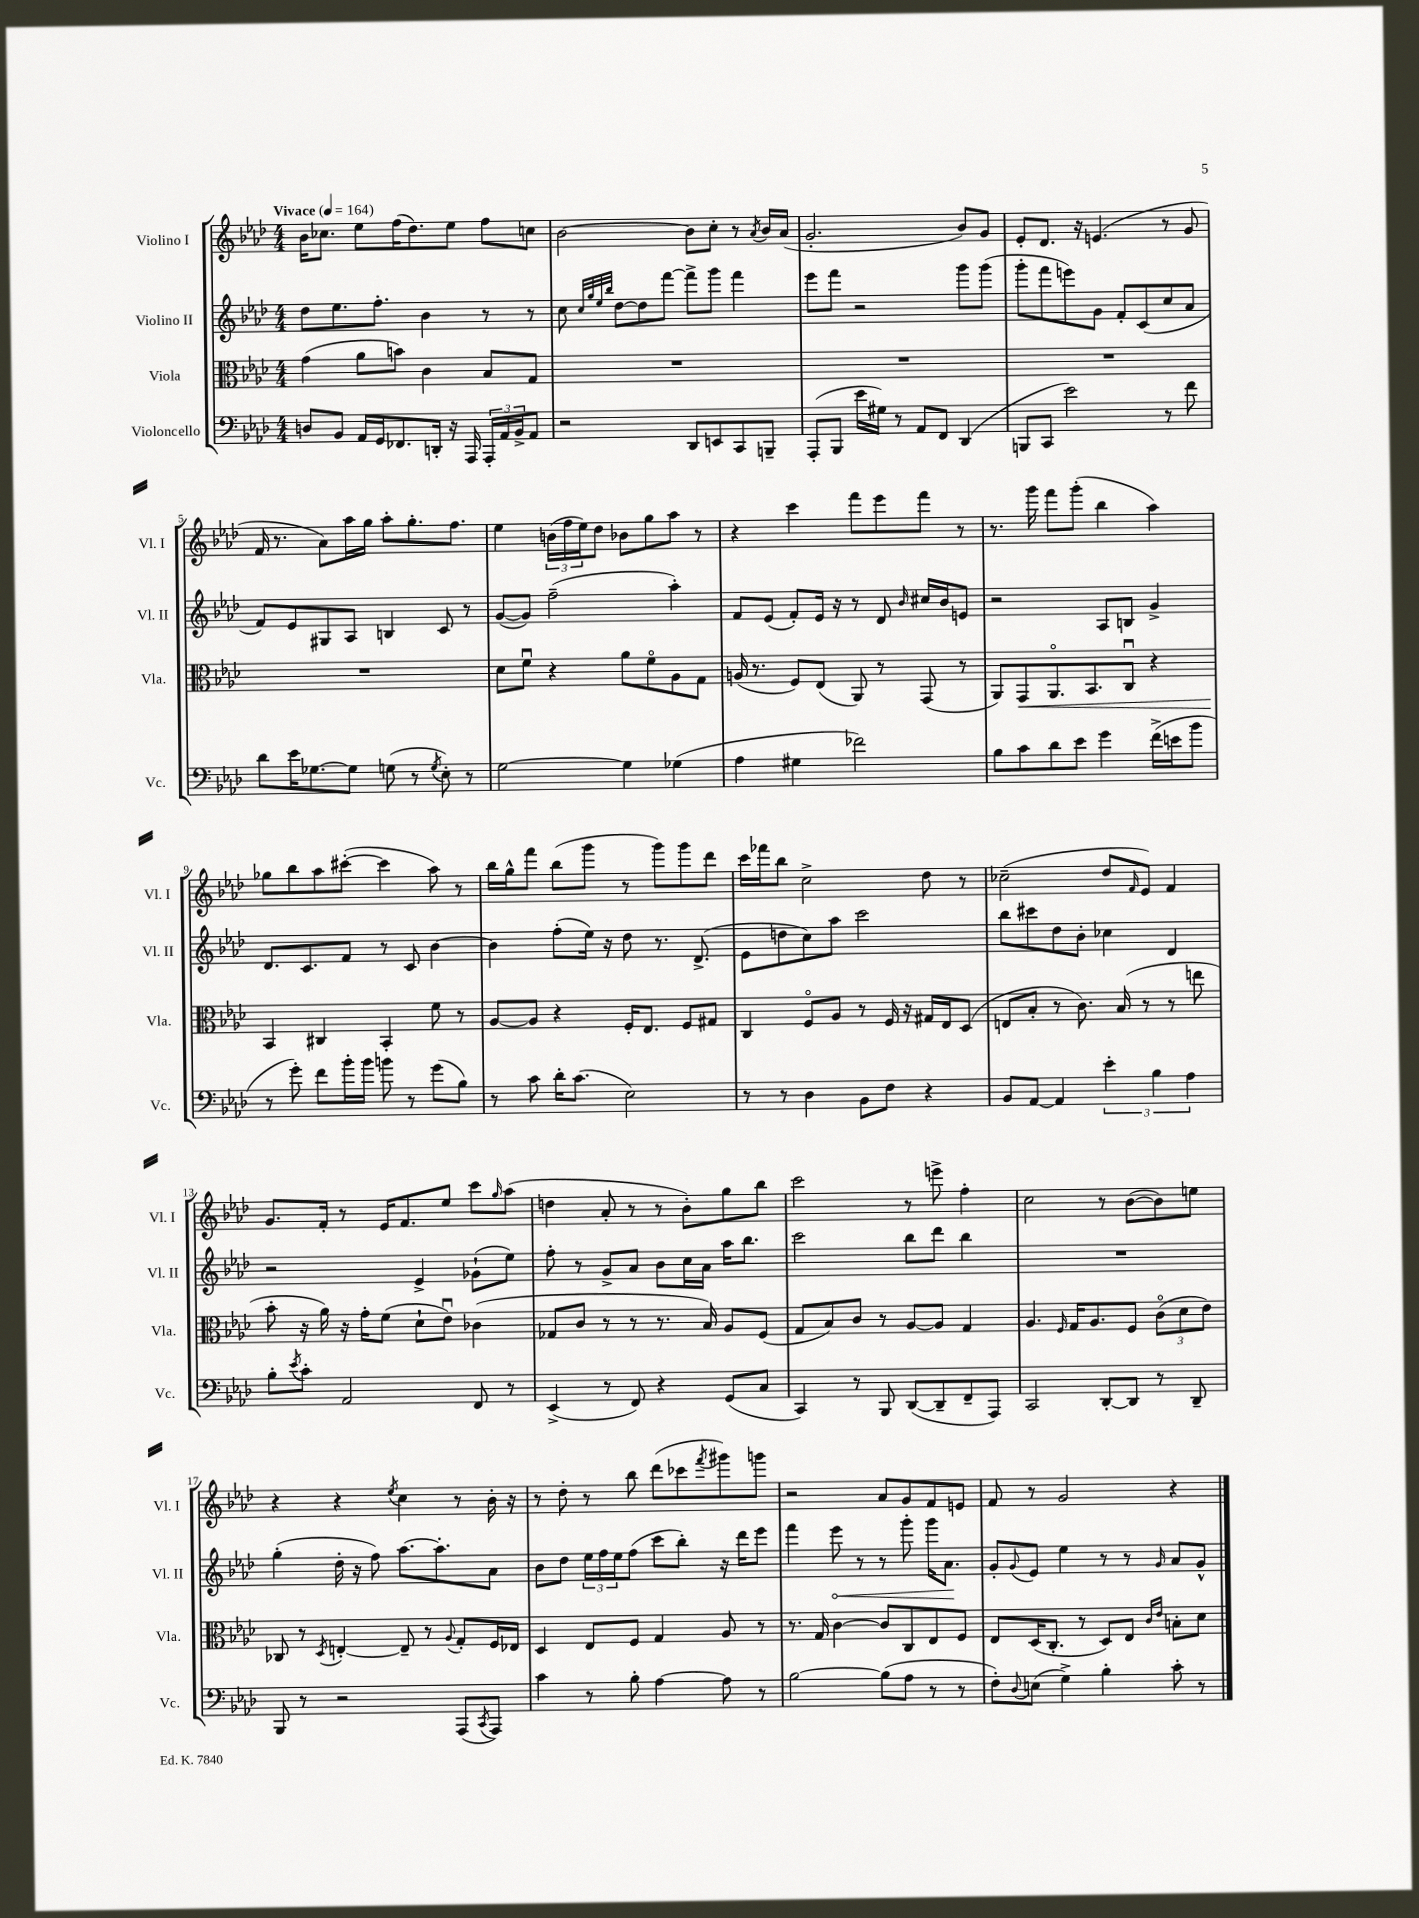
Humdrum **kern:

**kern	**kern	**kern	**kern
*staff4	*staff3	*staff2	*staff1
*clefF4	*clefC3	*clefG2	*clefG2
*k[b-e-a-d-]	*k[b-e-a-d-]	*k[b-e-a-d-]	*k[b-e-a-d-]
*M4/4	*M4/4	*M4/4	*M4/4
*MM164	*MM164	*MM164	*MM164
8D/L	(4g\	8dd-\L	16b-\LK
.	.	.	8.cc-\J
8BB-/J	.	8.ee-\	.
16AA-/LL	8a-\L	.	8ee-\L
16GG/J	.	8.ff'\J	.
8.FF-/	8b\J)	.	(16ff\K
.	.	.	8.dd-\)
.	4c\	4b-\	.
16DD'/Jk	.	.	.
16r	.	.	8ee-\J
16AAA-/	.	.	.
24AAA-'/LL	8B-/L	8r	8ff\L
24AA-/	.	.	.
24BB-^/J	.	.	.
8AA-/J	8G/J	8r	8cc\J
=	=	=	=
2r	1r	8cc\	[2b-\
.	.	32qqcc/LLL	.
.	.	32qqgg/	.
.	.	32qqee-/	.
.	.	32qqbb-/JJJ	.
.	.	[8dd-\L	.
.	.	8dd-\]	.
.	.	[8fff\J	.
8DD-/L	.	8fff^\]L	8b-\]L
8EE/	.	8ggg\J	8cc'\J
8CC/	.	4fff\	8r
.	.	.	8qa-/
8BBB~/J	.	.	16b-/LL
.	.	.	(16a-/JJ
=	=	=	=
(8AAA-'/L	1r	8eee-\L	2.g'/
8BBB-/J	.	8fff\J	.
16e-\LL	.	2r	.
16G#\JJ)	.	.	.
8r	.	.	.
8AA-/L	.	.	.
8FF/J	.	.	.
(4DD-/	.	8ggg\L	8b-/L)
.	.	(8ggg\J	8g/J
=	=	=	=
8BBB/L	1r	8ggg'\L	8e-'/L
8CC/J	.	8fff\	8.d-/J
2e-\)	.	8eee\)	.
.	.	.	16r
.	.	8g\J	(4.e/
.	.	8f'/L	.
.	.	(8c/	.
8r	.	8cc/	8r
8f\	.	8a-/J	8g/
=	=	=	=
8d-\L	1r	8f/L)	16f/
.	.	.	8.r
16e-\K	.	8e-/	.
[8.G-\	.	.	.
.	.	8G#/	8a-\L)
8G-\]J	.	8A-/J	16aa-\L
.	.	.	16gg\JJ
(8G\	.	4B/	8aa-'\L
8r	.	.	8.gg'\
8qG/	.	.	.
8E-'\)	.	8c/	.
.	.	.	8.ff\J
8r	.	8r	.
=	=	=	=
[2G\	8d-\L	([8g/L	4ee-\
.	8fu\J	8g/]J)	.
.	4r	(2ff~\	(24b\LL
.	.	.	24ff\
.	.	.	24ee-\J)
.	.	.	8dd-\J
4G\]	8a-\L	.	8b-\L
.	8fo\	.	8gg\
(4G-\	8A-\	4aa-'\)	8aa-\J
.	8G\J	.	8r
=	=	=	=
4A-\	(16A/	8f/L	4r
.	8.r	.	.
.	.	(8e-/J	.
4G#\	8F/L)	8f'/L)	4ccc\
.	(8E-/J	16e-/Jk	.
.	.	16r	.
2f-\)	8AA-/)	8r	8fff\L
.	8r	8d-/	8eee-\
.	.	16qqb-/	.
.	(8GG/	16cc#/LL	8fff\J
.	.	16b-/J	.
.	8r	8e/J	8r
=	=	=	=
8B-\L	8AA-/L)	2r	8.r
8c\	8GG/	.	.
.	.	.	16ggg\
8d-\	8.AA-o/	.	8fff\L
8e-\J	.	.	(8ggg'\J
.	8.BB-/	.	.
4g\	.	8A-/L	4bb-\
.	8Cu/J	8B/J	.
(16f^\LL	4r	4g^/	4aa-\)
16e\J	.	.	.
8b-\J	.	.	.
=	=	=	=
8r	4BB-/	8.d-/L	8gg-\L
8g'\)	.	.	8bb-\
.	.	8.c/	.
8f\L	4C#/	.	8aa-\
16b-'\L	.	8f/J	([8ccc#'\J
16b-\JJ	.	.	.
8b\	4BB-'/	8r	4ccc#\]
8r	.	8c/	.
(8g\L	8f\	[4b-\	8aa-\)
8B-\J)	8r	.	8r
=	=	=	=
8r	[8A-/L	4b-\]	16bb-\LL
.	.	.	16gg^^\J
8c\	8A-/]J	.	8fff\J
16d-'\LK	4r	(8ff'\L	(8bb-\L
(8.c\J	.	.	.
.	.	16ee-\Jk)	8ggg\J
.	.	16r	.
2E-\)	16F'/LK	8dd-\	8r
.	8.E-/J	.	.
.	.	8.r	8ggg\L)
.	8F/L	.	8ggg\
.	.	(8.d-^/	.
.	8G#/J	.	8ddd-\J
=	=	=	=
8r	4C/	8e-\L	16ccc\LL
.	.	.	16fff-\J
8r	.	8dd\	8bb-\J
4D-\	8Fo/L	8cc\)	2cc^\
.	8A-/J	8aa-\J	.
8BB-\L	8r	2ccc\	.
8F\J	16F/	.	.
.	16r	.	.
4r	16G#/LL	.	8dd-\
.	16E-/J	.	.
.	(8D-/J	.	8r
=	=	=	=
8BB-/L	8E/L	8bb-\L	(2cc-~\
[8AA-/J	8B-'/J	8ccc#\	.
4AA-/]	8r	8dd-\	.
.	8.c\)	8b-'\J	.
6e-'\	.	4cc-\	8dd-/L
.	(16B-/	.	.
.	.	.	16qqf/
.	8r	.	8e-/J)
6B-\	.	.	.
.	8r	4d-/	4f/
6A-\	.	.	.
.	8ee\	.	.
=	=	=	=
8B-'\L	8b-'\	2r	8.g/L
8qe-/	.	.	.
8c'\J	16r	.	.
.	16a-\)	.	16f'/Jk
2AA-/	16r	.	8r
.	16g'\LK	.	.
.	(8f\J	.	16e-/LK
.	.	.	8.f/
.	8d-`\L	4e-^/	.
.	8e-u\J)	.	8ee-/J
8FF/	(4c-\	(8g-`\L	8ccc\L
.	.	.	16qqgg/
8r	.	8ee-\J)	(8aa-\J
=	=	=	=
(4EE-^/	8G-/L	8ff'\	4dd\
.	8c/J	8r	.
8r	8r	8g^/L	8a-'/
8FF/)	8r	8a-/J	8r
4r	8.r	8b-\L	8r
.	.	16cc\L	8b-'\L)
.	16B-/)	16a-\JJ	.
(8GG/L	8A-/L	16aa-\LK	8gg\
.	.	8.bb-\J	.
8C/J	(8F/J	.	8bb-\J
=	=	=	=
4CC/)	8G/L	2ccc\	2ccc\
.	8B-/)	.	.
8r	8c/J	.	.
8BBB-/	8r	.	.
([8DD-/L	[8A-/L	8bb-\L	8r
8DD-~/]	8A-/]J	8ddd-\J	8eee^\
8FF~/	4G/	4bb-\	4ff'\
8AAA-/J)	.	.	.
=	=	=	=
2CC/	4.A-/	1r	2cc\
.	16qqF/	.	.
.	16G/LK	.	.
.	8.A-/	.	.
[8DD-'/L	.	.	8r
8DD-/]J	8F/J	.	([8b-\L
8r	(12co\L	.	8b-\])
.	12d-\	.	.
8DD-~/	.	.	8ee\J
.	12e-\J)	.	.
=	=	=	=
8BBB-/	8C-/	(4gg'\	4r
8r	8r	.	.
.	8qD-/	.	.
2r	[4E'/	16dd-'\	4r
.	.	16r	.
.	.	8ff\)	.
.	.	.	8qee-/
.	8E~/]	[8.aa-\L	4cc\
.	8r	.	.
.	.	8.aa-'\]	.
.	8qqA-/	.	.
(8AAA-/L	8G'/L	.	8r
8qCC/	.	.	.
8AAA-/J)	16F/L	8a-\J	16b-'\
.	16E-/JJ	.	16r
=	=	=	=
4c\	4D-/	8b-\L	8r
.	.	8dd-\J	8dd-'\
8r	8E-/L	24ee-\LL	8r
.	.	24ff\	.
.	.	24ee-\J	.
8B-'\	8F/J	(8ff\J	8bb-\
[4A-\	4G/	8ccc\L	(8ddd-\L
.	.	8bb-'\J)	8ccc-\
.	.	.	8qfff/
8A-\]	8A-/	16r	8ggg#\)
.	.	16ddd-\LK	.
8r	8r	8eee-\J	8ggg\J
=	=	=	=
[2B-\	8.r	4fff\	2r
.	16G/	.	.
.	[4c\	8eee-\	.
.	.	8r	.
(8B-\]L	8c/]L	8r	8a-/L
8A-\J	8C/	8ggg'\	8g/
8r	8E-/	16ggg\LK	8f/
.	.	8.a-\J	.
8r	8F/J	.	8e/J
=	=	=	=
8F'\L)	8E-/L	8g'/L	8f/
8qqD-/	.	8qqg/	.
(8E\J	(16D-/K	8e-/J	8r
.	8.C'/J	.	.
4G^\)	.	4ee-\	2g/
.	8r	.	.
4B-'\	8D-/L)	8r	.
.	8E-/J	8r	.
.	16qqc/LL	.	.
.	16qqe-/JJ	16qqg/	.
8c'\	8B'\L	8a-/L	4r
8r	8d-\J	8g^^/J	.
==	==	==	==
*-	*-	*-	*-
